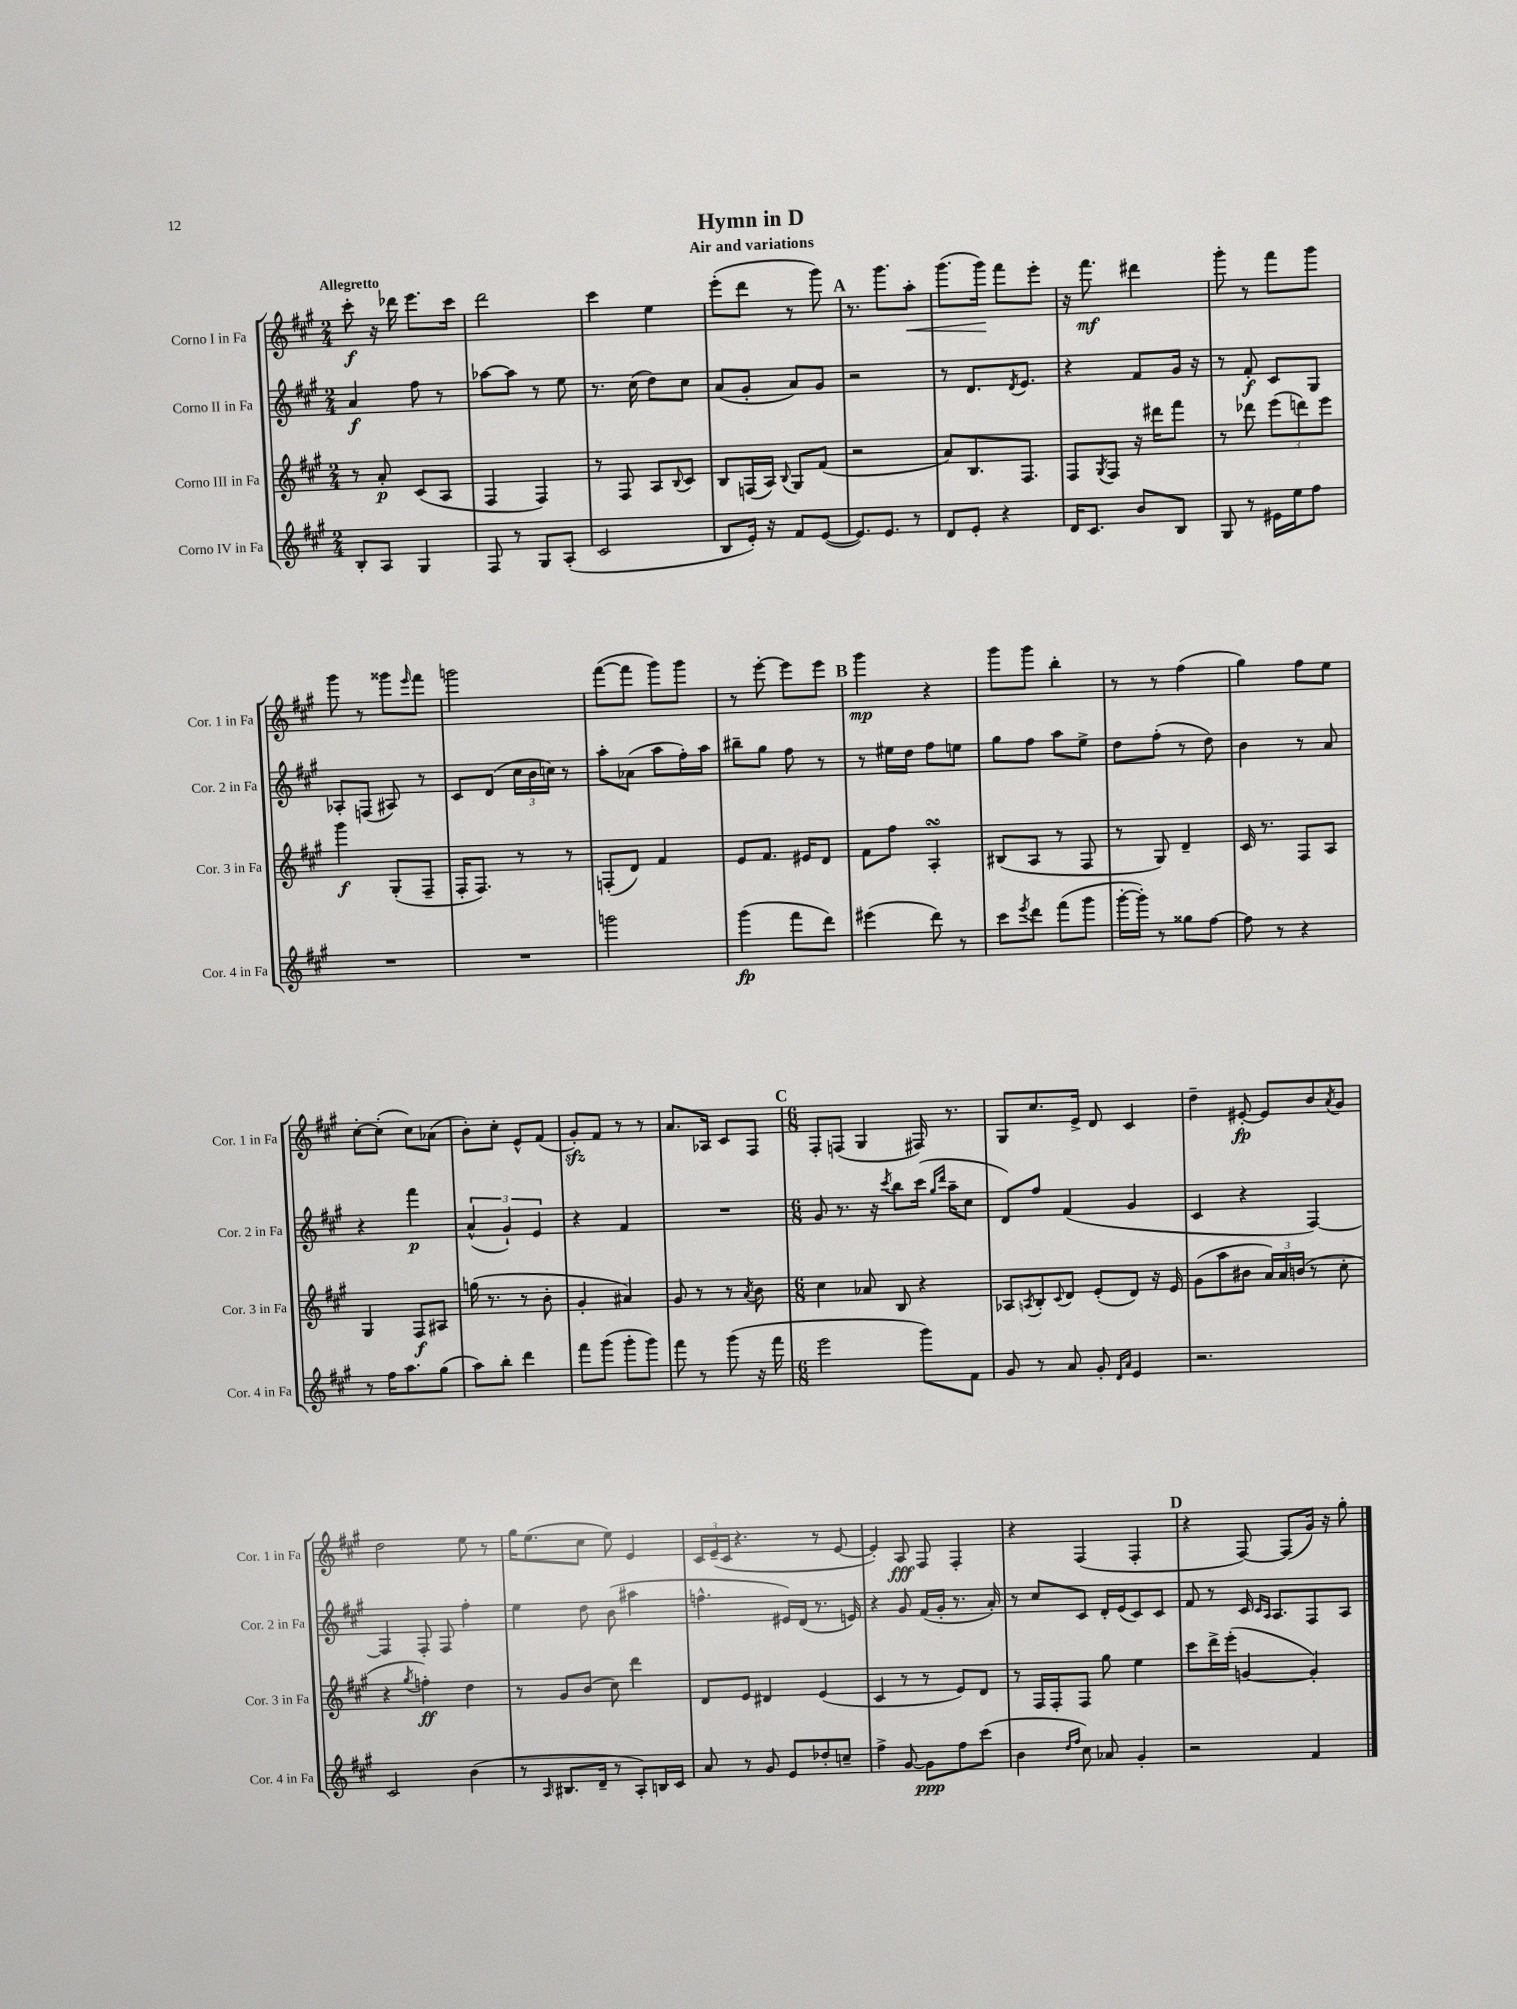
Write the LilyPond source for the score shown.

\header { title = "Hymn in D" subtitle = "Air and variations" }
<<
\new StaffGroup <<
\new Staff = "s0" \with { instrumentName = "Corno I in Fa" shortInstrumentName = "Cor. 1 in Fa" } {
    \clef treble \key a \major \numericTimeSignature \time 2/4 \tempo "Allegretto"
    cis'''8-.\f r16 des'''16 e'''8. cis'''16 |
    d'''2 |
    cis'''4 e''4 |
    e'''8-.( d'''8 r8 gis'''8) |
    \mark \markup { \bold "A" } r8. gis'''8. a''8-.\< |
    gis'''8.( gis'''16\!) fis'''8 e'''8-. |
    r16 fis'''8.\mf dis'''4 |
    gis'''8-. r8 fis'''8 gis'''8 |
    gis'''8 r8 gisis'''8 \grace { e'''16 } fis'''8 |
    g'''2 |
    fis'''8~( fis'''8 gis'''8) gis'''8 |
    r8 e'''8~-. e'''8 e'''8 |
    \mark \markup { \bold "B" } gis'''4\mp r4 |
    gis'''8 gis'''8 b''4-. |
    r8 r8 fis''4( |
    gis''4) fis''8 e''8 |
    cis''8~-. cis''8-.( cis''8) aes'8( |
    b'8-.) cis''8-. e'8-^ fis'8( |
    gis'8-.\sfz) fis'8 r8 r8 |
    a'8. aes16 cis'8 fis8 |
    \mark \markup { \bold "C" } \numericTimeSignature \time 6/8 fis8-. f8( gis4 fis16) r8. |
    gis8 cis''8. e'16-> d'8 cis'4 |
    d''4-- eis'8~-.\fp eis'8 b'8 \acciaccatura { a'8 } gis'8 |
    d''2 e''8 r8 |
    gis''16 e''8.( cis''8 e''8) e'4 |
    \tuplet 3/2 { cis'16 e'16--( cis'16 } r4. r8 e'8~ |
    e'4-.) a8\fff fis8 fis4-. |
    r4 fis4( fis4-. |
    \mark \markup { \bold "D" } r4 fis8~) fis8( gis'16) r16 gis''8-. \bar "|." |
}
\new Staff = "s1" \with { instrumentName = "Corno II in Fa" shortInstrumentName = "Cor. 2 in Fa" } {
    \clef treble \key a \major \numericTimeSignature \time 2/4
    a'4\f fis''8 r8 |
    aes''8~ aes''8 r8 e''8 |
    r8. cis''16( d''8) cis''8 |
    a'8( gis'8-. a'8) gis'8 |
    \mark \markup { \bold "A" } r2 |
    r8 d'8. \acciaccatura { d'8 } e'8. |
    r4 fis'8 gis'16 r16 |
    r8 fis'8-.\f cis'8 gis8 |
    aes8-. f8( ais8) r8 |
    cis'8 d'8( \tuplet 3/2 { cis''16 b'16 c''16) } r8 |
    a''8-. aes'8( a''8 fis''16-.) a''16 |
    bis''8-- gis''8 fis''8 r8 |
    \mark \markup { \bold "B" } r8 eis''16 d''16 fis''8 e''8 |
    gis''8 fis''8 a''8 e''8-> |
    d''8 fis''8-.( r8 d''8) |
    b'4 r8 a'8 |
    r4 fis'''4\p |
    \tuplet 3/2 { a'4-^( gis'4-!) e'4 } |
    r4 fis'4 |
    R2 |
    \mark \markup { \bold "C" } \numericTimeSignature \time 6/8 gis'8 r8. r16 \acciaccatura { cis'''8 } b''8 cis'''16( \grace { gis''16 d'''16 } a''16-- cis''8 |
    d'8) fis''8 fis'4( gis'4 |
    cis'4 r4 fis4~) |
    fis4 fis8-. fis8 fis''4-. |
    e''4 d''8 b'8( ais''4 |
    f''4.-^ eis'16) d'16( r8. e'16) |
    r4 gis'8 fis'16( gis'16-. r8. a'16-.) |
    r8 cis''8 cis'8 d'16-. e'16( cis'8) cis'8 |
    \mark \markup { \bold "D" } fis'8 r8 cis'16 \grace { cis'16 a16 } a8. fis8 a8 \bar "|." |
}
\new Staff = "s2" \with { instrumentName = "Corno III in Fa" shortInstrumentName = "Cor. 3 in Fa" } {
    \clef treble \key a \major \numericTimeSignature \time 2/4
    r8 a'8-.\p cis'8( a8 |
    fis4 fis4) |
    r8 fis8 a8 \appoggiatura { b8 } cis'8 |
    b8 f16( a16) \appoggiatura { b8 } gis8 fis'8( |
    \mark \markup { \bold "A" } r2 |
    a'8) b8. fis8. |
    fis8 \acciaccatura { gis8 } fis8 r16 dis'''16 fis'''8 |
    r8 des'''8 \tuplet 3/2 { e'''8( d'''8) e'''8 } |
    gis'''4\f gis8-.( fis8-- |
    fis16-. fis8.) r8 r8 |
    f8-.( d'8) fis'4 |
    e'8 fis'8. eis'16 d'8 |
    \mark \markup { \bold "B" } fis'8 fis''8 a4-.\turn |
    bis8( a8 r8 fis8 |
    r8 gis8) d'4-- |
    cis'16 r8. fis8 a8 |
    gis4 fis8\f ais8 |
    g''16( r8. r8 b'8-. |
    gis'4-. ais'4) |
    gis'8 r8 r8 \acciaccatura { a'8 } b'8 |
    \mark \markup { \bold "C" } \numericTimeSignature \time 6/8 cis''4 aes'8 b8 r4 |
    aes8 \acciaccatura { a8 } b8-. \appoggiatura { cis'8 } d'8 e'8-.( d'8) r16 e'16 |
    gis'8( a''8 bis'8 \tuplet 3/2 { a'16) a'16 b'16( } r8 cis''8-. |
    r4 \acciaccatura { gis''8 } f''4-.\ff) d''4 |
    r8 gis'8 b'8( cis''8) d'''4 |
    d'8 e'8 dis'4 e'4( |
    cis'4 r8 r8 e'8) d'8 |
    r8 fis16 fis16-. fis8 gis''8 e''4 |
    \mark \markup { \bold "D" } cis'''8 d'''16-> e'''16-.( g'4~ g'4-.) \bar "|." |
}
\new Staff = "s3" \with { instrumentName = "Corno IV in Fa" shortInstrumentName = "Cor. 4 in Fa" } {
    \clef treble \key a \major \numericTimeSignature \time 2/4
    b8-. a8 gis4 |
    fis8 r8 gis8 a8-.( |
    cis'2 |
    b8 e'16-.) r16 fis'8 e'8~( |
    \mark \markup { \bold "A" } e'8.) e'8. r8 |
    d'8 e'8-. r4 |
    d'16 cis'8. b'8 b8 |
    gis8 r8 eis'16 e''16 fis''8 |
    R2 |
    R2 |
    g'''2 |
    gis'''4\fp( fis'''8 d'''8) |
    \mark \markup { \bold "B" } eis'''4( d'''8) r8 |
    cis'''8 \acciaccatura { e'''8 } d'''8 fis'''8( gis'''8 |
    gis'''16~-. gis'''16-.) r8 gisis''8 fis''8~ |
    fis''8 r8 r4 |
    r8 fis''16 a''8. gis''8( |
    a''8) b''8-. d'''4 |
    fis'''8 gis'''8( gis'''8-. gis'''8) |
    fis'''8 r8 gis'''8( r16 fis'''16 |
    \mark \markup { \bold "C" } \numericTimeSignature \time 6/8 e'''2 gis'''8) fis'8 |
    gis'8 r8 a'8 gis'8-. \grace { d'16 a'16 } e'4 |
    r2. |
    cis'2 b'4( |
    r8 \grace { a16 } bis8. d'16-- r8 a8-.) b16 cis'16 |
    a'8 r8 gis'8 e'8 des''8-. c''8-- |
    fis''4-> gis'8~ gis'8\ppp fis''8 cis'''8( |
    b'4 \grace { d''16 fis''16 } cis''8) aes'8 gis'4-. |
    \mark \markup { \bold "D" } r2 fis'4 \bar "|." |
}
>>
>>
\layout { \context { \Score \remove "Bar_number_engraver" } }
